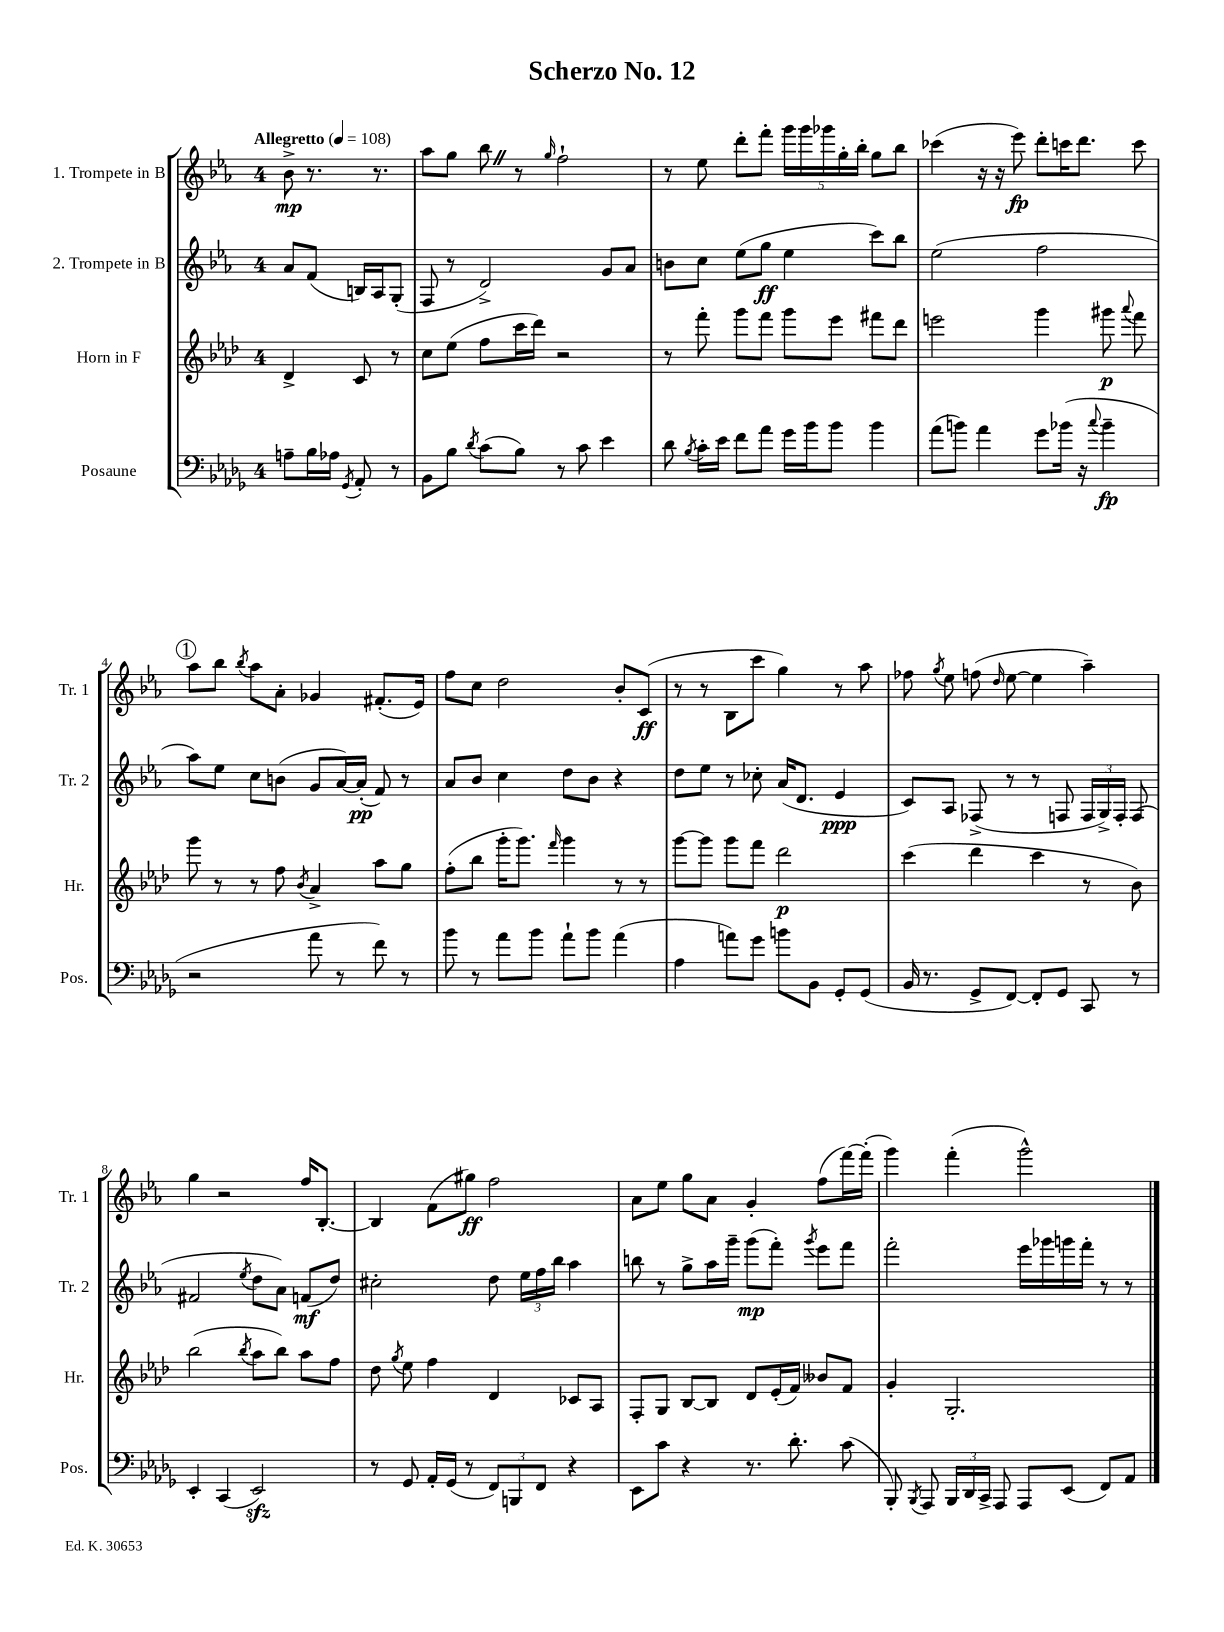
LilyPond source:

\header { title = "Scherzo No. 12" }
<<
\new StaffGroup <<
\new Staff = "s0" \with { instrumentName = "1. Trompete in B" shortInstrumentName = "Tr. 1" } {
    \clef treble \key ees \major \once \override Staff.TimeSignature.style = #'single-digit \time 4/4 \partial 2 \tempo "Allegretto" 4 = 108
    \autoBeamOff bes'8->\mp r8. r8. |
    aes''8[ g''8] bes''8 \once \override BreathingSign.text = \markup { \musicglyph "scripts.caesura.straight" } \breathe r8 \grace { g''16 } f''2-! |
    r8 ees''8 d'''8[-. f'''8]-. \tuplet 5/4 { g'''16[ g'''16 ges'''16 g''16-. bes''16]-. } g''8[ bes''8] |
    ces'''4( r16 r16 ees'''8\fp) d'''8[-. c'''16 d'''8.] c'''8 |
    \mark \markup { \circle "1" } aes''8[ bes''8] \acciaccatura { bes''8 } aes''8[ aes'8]-. ges'4 fis'8.[-.( ees'16]) |
    f''8[ c''8] d''2 bes'8[-. c'8]\ff( |
    r8 r8 bes8[ c'''8] g''4) r8 aes''8 |
    fes''8 \acciaccatura { g''8 } ees''8 f''8( \grace { d''16 } ees''8~ ees''4 aes''4--) |
    g''4 r2 f''16[ bes8.]~-. |
    bes4 f'8[( gis''8]\ff) f''2 |
    aes'8[ ees''8] g''8[ aes'8] g'4-. f''8[( f'''16~) f'''16]-.( |
    g'''4) f'''4-.( g'''2-^) \bar "|." |
}
\new Staff = "s1" \with { instrumentName = "2. Trompete in B" shortInstrumentName = "Tr. 2" } {
    \clef treble \key ees \major \once \override Staff.TimeSignature.style = #'single-digit \time 4/4 \partial 2
    \autoBeamOff aes'8[ f'8]( b16[) aes16 g8]-.( |
    f8 r8 d'2->) g'8[ aes'8] |
    b'8[ c''8] ees''8[( g''8]\ff ees''4 c'''8[) bes''8] |
    ees''2( f''2 |
    \mark \markup { \circle "1" } aes''8[) ees''8] c''8[ b'8]( g'8[ aes'16~) aes'16]-.\pp( f'8) r8 |
    aes'8[ bes'8] c''4 d''8[ bes'8] r4 |
    d''8[ ees''8] r8 ces''8-. aes'16[( d'8.] ees'4\ppp |
    c'8[) aes8] fes8->( r8 r8 f8 \tuplet 3/2 { f16[ g16->) f16]-. } f8( |
    fis'2 \acciaccatura { ees''8 } d''8[ aes'8]) f'8[\mf( d''8]) |
    cis''2-. d''8 \tuplet 3/2 { ees''16[ f''16 bes''16] } aes''4 |
    b''8 r8 g''8[-> aes''16 g'''16]-- g'''8[\mp( f'''8]-.) \acciaccatura { g'''8 } ees'''8[ f'''8] |
    f'''2-. ees'''16[ ges'''16 g'''16 f'''16]-. r8 r8 \bar "|." |
}
\new Staff = "s2" \with { instrumentName = "Horn in F" shortInstrumentName = "Hr." } {
    \clef treble \key aes \major \once \override Staff.TimeSignature.style = #'single-digit \time 4/4 \partial 2
    \autoBeamOff des'4-> c'8 r8 |
    c''8[ ees''8]( f''8[ c'''16 des'''16]) r2 |
    r8 f'''8-. g'''8[ f'''8] g'''8[ ees'''8] fis'''8[ des'''8] |
    e'''2 g'''4 gis'''8\p \appoggiatura { aes'''8 } f'''8 |
    \mark \markup { \circle "1" } g'''8 r8 r8 f''8 \acciaccatura { bes'8 } aes'4-> aes''8[ g''8] |
    f''8[-.( bes''8] g'''16[-. g'''8.]) \grace { f'''16 } g'''4 r8 r8 |
    g'''8[~ g'''8] g'''8[ f'''8] des'''2\p |
    c'''4( des'''4 c'''4 r8 bes'8) |
    bes''2( \acciaccatura { bes''8 } aes''8[ bes''8]) aes''8[ f''8] |
    des''8 \acciaccatura { g''8 } ees''8 f''4 des'4 ces'8[ aes8] |
    f8[-. g8] bes8[~ bes8] des'8[ ees'16-.( f'16]) beses'8[ f'8] |
    g'4-. g2.-. \bar "|." |
}
\new Staff = "s3" \with { instrumentName = "Posaune" shortInstrumentName = "Pos." } {
    \clef bass \key des \major \once \override Staff.TimeSignature.style = #'single-digit \time 4/4 \partial 2
    \autoBeamOff a8[-- bes16 aes16] \acciaccatura { ges,8 } aes,8-. r8 |
    bes,8[ bes8] \acciaccatura { des'8 } c'8[( bes8]) r8 c'8 ees'4 |
    des'8 \acciaccatura { bes8 } c'16[-. ees'16] f'8[ aes'8] ges'16[ bes'16 bes'8] bes'4 |
    aes'8[( b'8]) aes'4 ges'8[ bes'16]( r16 \appoggiatura { c''8 } bes'4--\fp |
    \mark \markup { \circle "1" } r2 aes'8 r8 f'8) r8 |
    bes'8 r8 aes'8[ bes'8] aes'8[-! bes'8] aes'4( |
    aes4 a'8[) ges'8] b'8[ bes,8] ges,8[-. ges,8]( |
    bes,16 r8. ges,8[-> f,8]~) f,8[-. ges,8] c,8 r8 |
    ees,4-. c,4( ees,2\sfz) |
    r8 ges,8 aes,16[-. ges,16]( r8 \tuplet 3/2 { f,8[) b,,8 f,8] } r4 |
    ees,8[ c'8] r4 r8. des'8.-. c'8( |
    bes,,8-.) \acciaccatura { bes,,8 } aes,,8 \tuplet 3/2 { bes,,16[ des,16 c,16]-> } aes,,8 aes,,8[ ees,8]( f,8[) aes,8] \bar "|." |
}
>>
>>
